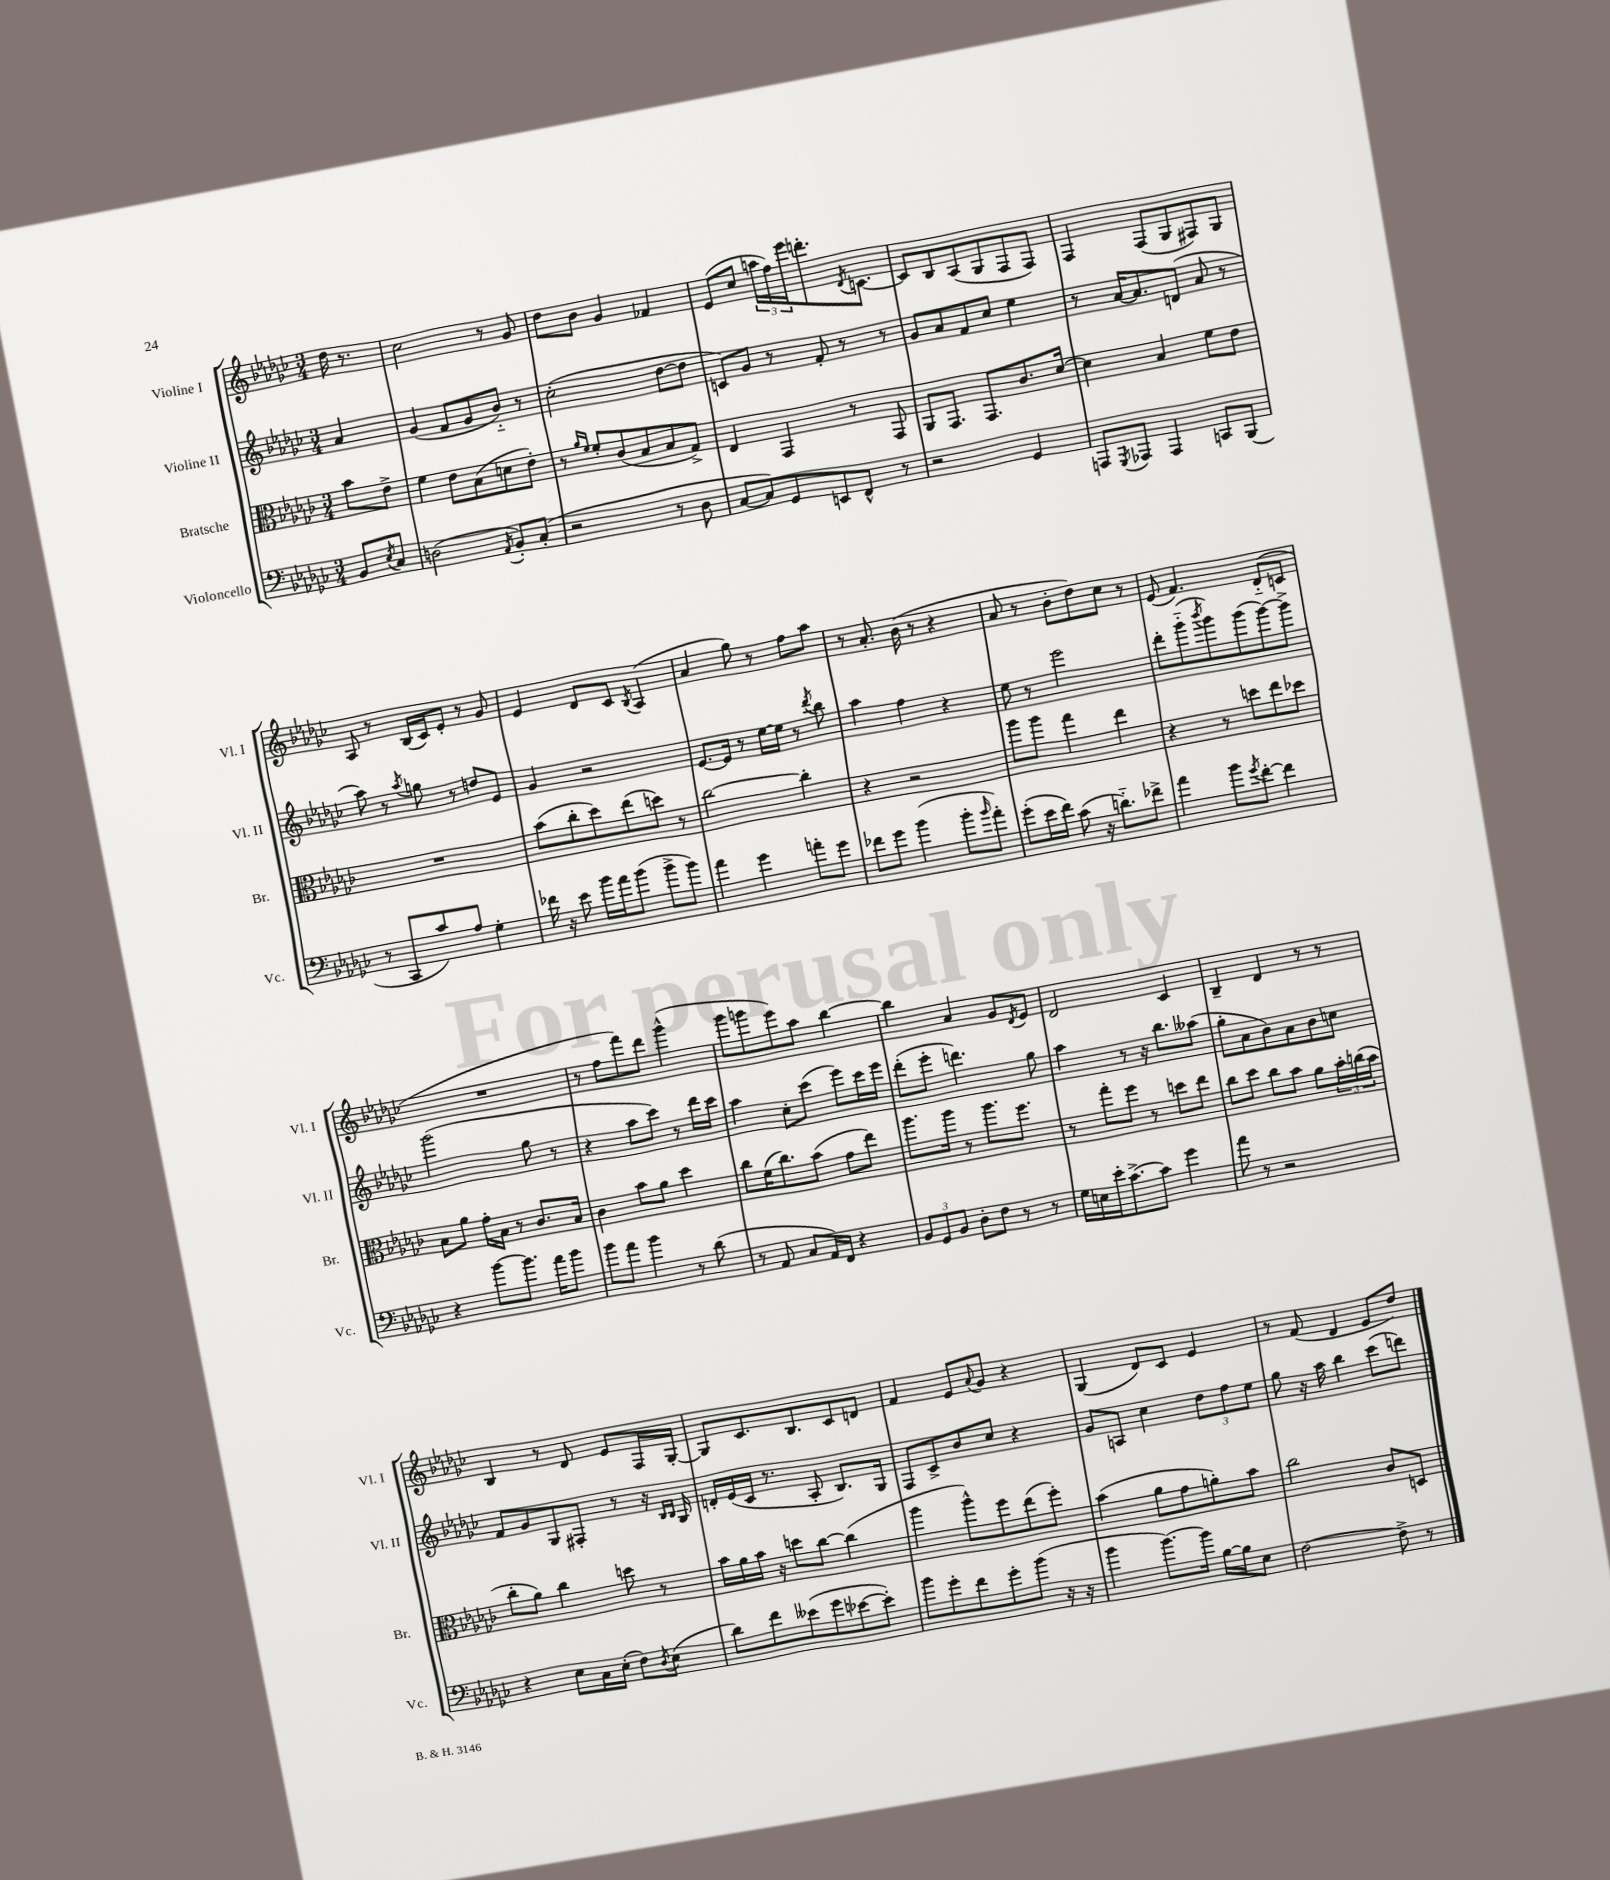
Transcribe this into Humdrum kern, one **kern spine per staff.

**kern	**kern	**kern	**kern
*staff4	*staff3	*staff2	*staff1
*clefF4	*clefC3	*clefG2	*clefG2
*k[b-e-a-d-g-c-]	*k[b-e-a-d-g-c-]	*k[b-e-a-d-g-c-]	*k[b-e-a-d-g-c-]
*M3/4	*M3/4	*M3/4	*M3/4
8BB-	8b-	4a-	16dd-
.	.	.	8.r
8qE-	.	.	.
8C-	8e-^	.	.
=	=	=	=
(2D	4f	(4g-	2cc-
.	8e-	8f	.
.	(8B-	8g-	.
8qAA-	.	.	.
8BB-')	8d	8b-'~)	8r
(8C-'	8e-')	8r	8g-
=	=	=	=
2r	8r	(2cc-'	8dd-
.	16qqa-	.	.
.	16qqf	.	.
.	8f'	.	8b-
.	(8c-	.	4g-
.	8B-	.	.
8r	8B-	[8dd-	4f-
8D-	8G-^)	8dd-]	.
=	=	=	=
[8C-	4E-	8c)	(8e-
8C-])	.	8g-	8cc-
8GG-	4GG-	8r	24aa
.	.	.	24ff)
.	.	.	24eee-
8EE	.	8f'	8.ddd'
8FF^^	8r	8r	.
.	.	.	8qd-
.	.	.	[8.c
8r	8GG-	8r	.
=	=	=	=
2r	8AA-	8g-	8c]
.	8.GG-	8a-	8B-
.	.	8f	(8A-
.	8.GG-	.	.
.	.	8cc-	8G-
4GG-	8.c-	4ee-	8F
.	.	.	8F)
.	[16d-	.	.
=	=	=	=
8AAA	4d-]	8r	4F
8qGGG-	.	.	.
8AAA-	.	[16a-	.
.	.	8.a-]	.
4AAA-	4B-	.	(8F
.	.	(8d	8G-
8CC	8f	8a-	8F#)
(8BBB-	8e-	8r	8G-
=	=	=	=
8r	2.r	8aa-)	8A-
8CC-	.	8r	8r
.	.	8qaa-	.
8c-)	.	8gg	(16B-
.	.	.	16c-)
8A-	.	8r	8e-'
4G-'	.	8dd	8r
.	.	8e-	8g-
=	=	=	=
16f-	(8b-	4g-	4e-
16r	.	.	.
8e-	8cc-'	.	.
16b-	8dd-)	2r	8d-
16a-	.	.	.
(8b-	(8ee-	.	8c-
.	.	.	8qB-
8b-^	8dd)	.	(4A-
8b-)	8r	.	.
=	=	=	=
4a-	[2cc-	[8.e-	4a-
.	.	16e-]	.
4g-	.	8r	8gg-)
.	.	[16ee-	8r
.	.	16ee-]	.
8a'	4cc-']	8r	8ff
.	.	8qddd-	.
8g-	.	8bb-	8aa-
=	=	=	=
8f-	4r	4aa-	8r
8g-	.	.	8.a-'
(4b-	2r	4ff	.
.	.	.	(16b-
.	.	.	8r
8b-'	.	4r	4r
16qqb-	.	.	.
8a-')	.	.	.
=	=	=	=
(8g-'	8aa-	8ee-	8a-
16e-	8aa-	8r	8r
16f)	.	.	.
(8c-	4gg-	2eee-	8b-'
16r	.	.	8dd-)
8.d'~)	.	.	.
.	4ee-	.	8cc-
8f-^	.	.	8r
=	=	=	=
4a-	4r	8ddd-'	(8e-
.	.	(8ggg-'~	4.f)
.	.	8qbbb-	.
8b-	8r	8ggg-)	.
8qg-	.	.	.
[8f'	8dd	(8ggg-	.
4f]	8ee-	[8ggg-)	(8d-'~
.	8dd-	8ggg-^]	8c
=	=	=	=
4r	8B-	(2ggg-	2.r
.	8a-	.	.
[8b-	16g-'	.	.
.	16B-	.	.
8.b-]	8r	.	.
.	8.c-	8gg-	.
16a-	.	.	.
8b-	.	8r	.
.	16B-	.	.
=	=	=	=
8b-	4c-	4r	8r
8a-	.	.	8ff
4b-	8b-	8aa-	8fff)
.	8a-	8ccc-)	8ddd-
8r	4dd-	8r	(4ggg-^^
(8d-	.	16ddd-	.
.	.	16ccc-	.
=	=	=	=
8r	8cc-	4aa-	8ggg-
8AA-	(16f	.	8ggg
.	8.cc-)	.	.
8C-	.	8cc-'	8eee-)
16AA-)	(8b-	(8ccc-	8aa-
16FF	.	.	.
4r	8g-	8eee-)	[4bb-
.	8ee-)	16ccc-	.
.	.	16eee-	.
=	=	=	=
12BB-	8.aa-	(8ddd-'	4bb-]
12GG-	.	.	.
.	.	8eee-'	.
12BB-	.	.	.
.	16aa-	.	.
8D-'	8r	4.ddd)	4a-
8F	8.aa-	.	.
8r	.	.	8g-
.	8.ff	.	.
.	.	.	8qd-
8r	.	8gg-	8e-
=	=	=	=
16G-	8r	4aa-	2d-
16E	.	.	.
16e-'	8gg-'	.	.
[8.c-^	.	.	.
.	8ff	8r	.
8c-]	8r	16r	.
.	.	8.bb-	.
4g-	8dd	.	4c-
.	8ee-	(8aa--	.
=	=	=	=
8a-	8cc-	8gg-'	4B-~
8r	8dd-	8a-	.
2r	8cc-	8b-)	4d-
.	8b-	8a-	.
.	8a-	8b-	8r
.	24b-'	8cc	8r
.	(24cc	.	.
.	24b-	.	.
=	=	=	=
4r	8cc-'	8f	4B-
.	8a-)	8g-	.
8E-	4cc-	8G-	8r
16C-	.	8F#'	8d-
(16E-'	.	.	.
8F)	8dd	8r	8e-
8qD-	.	.	.
(8E-	8r	16r	16F
.	.	16qqB-	.
.	.	16qqB-	.
.	.	16G-	[16G-'
=	=	=	=
8d-)	16b-	16d'	8G-]
.	16a-	(16e-	.
8f	16b-	16c-	8.c-
.	16r	8.r	.
(8e--	8dd	.	.
.	.	.	8.B-
8g-	[8cc-	8A-'	.
[8e-	(4cc-]	8.B-)	8c-
8e-'])	.	.	8d
.	.	16G-	.
=	=	=	=
8b-	4aa-	8F	4f
8g-'	.	8c-^	.
8f	8aa-^^)	8b-	8e-
.	.	.	8qqa-
8g-'	8ff	8cc-	8g-
(8b-	(8ee-	4r	4r
16r	8ff')	.	.
16r	.	.	.
=	=	=	=
4b-	(4b-	8g-	(4G-
.	.	8A	.
[8.b-)	8a-	4cc-	8d-)
.	8g-	.	8c-
16b-]	.	.	.
[16B-	8a')	12dd-	4e-
16B-]	.	.	.
.	.	12ff	.
8E-	8b-	.	.
.	.	12ee-	.
=	=	=	=
[2F	2cc-	8gg-	8r
.	.	16r	(8f
.	.	16aa-	.
.	.	4bb-	4d-
8F^]	8c-	(8ccc-	8e-
8r	8D	8ddd)	8dd-)
==	==	==	==
*-	*-	*-	*-
